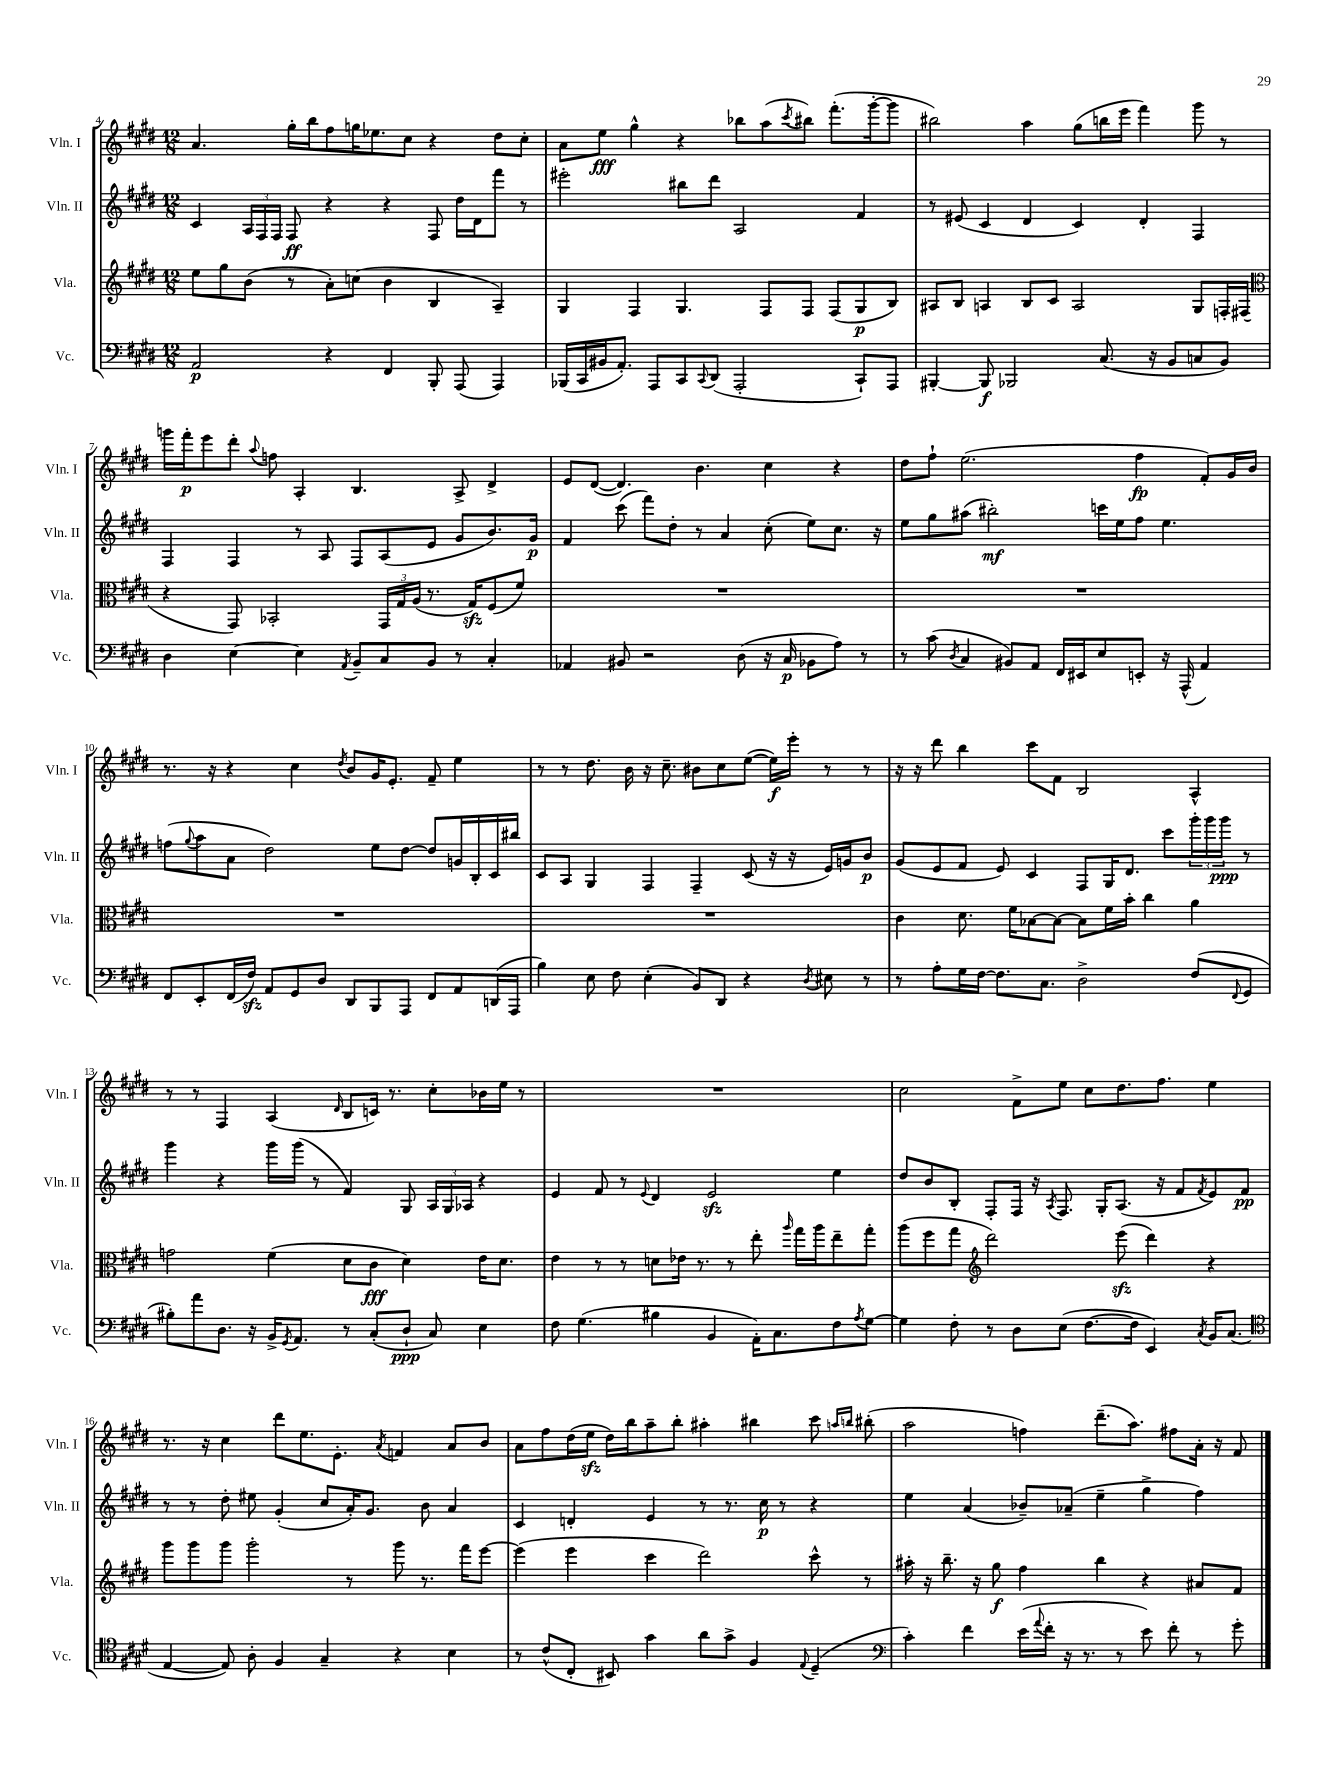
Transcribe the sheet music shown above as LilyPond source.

<<
\new StaffGroup <<
\new Staff = "s0" \with { instrumentName = "Vln. I" shortInstrumentName = "Vln. I" } {
    \clef treble \key e \major \numericTimeSignature \time 12/8
    a'4. gis''16-. b''16 fis''8 g''16 ees''8. cis''8 r4 dis''8 cis''8-. |
    a'8 e''8\fff gis''4-^ r4 bes''8 a''8( \acciaccatura { cis'''8 } bis''8) fis'''8.-.( gis'''16~-. gis'''8 |
    bis''2) a''4 gis''8( b''16 e'''16 fis'''4) gis'''8 r8 |
    g'''16 fis'''16-.\p e'''8 dis'''8-. \appoggiatura { a''8 } f''8 a4-. b4. a8-> dis'4-> |
    e'8 dis'8~( dis'4.) b'4. cis''4 r4 |
    dis''8 fis''8-! e''2.( fis''4\fp fis'8-.) gis'16 b'16 |
    r8. r16 r4 cis''4 \acciaccatura { dis''8 } b'8 gis'16 e'8.-. fis'8-- e''4 |
    r8 r8 dis''8. b'16 r16 cis''8.-- bis'8 cis''8 e''8~( e''16\f) e'''16-. r8 r8 |
    r16 r16 dis'''8 b''4 cis'''8 fis'8 b2 a4-^ |
    r8 r8 fis4 a4( \grace { dis'16 } b8 c'16) r8. cis''8-. bes'16 e''16 r8 |
    R1. |
    cis''2 fis'8-> e''8 cis''8 dis''8. fis''8. e''4 |
    r8. r16 cis''4 dis'''8 e''8. e'8.-. \acciaccatura { a'8 } f'4 a'8 b'8 |
    a'8 fis''8 dis''16( e''16\sfz dis''16) b''16 a''8-- b''8-. ais''4-. bis''4 cis'''8 \grace { a''16 b''16 } bis''8-.( |
    a''2 f''4) dis'''8.--( a''8.) fis''8 a'16-. r16 fis'8 \bar "|." |
}
\new Staff = "s1" \with { instrumentName = "Vln. II" shortInstrumentName = "Vln. II" } {
    \clef treble \key e \major \numericTimeSignature \time 12/8
    cis'4 \tuplet 3/2 { a16 fis16 fis16 } fis8\ff r4 r4 fis8 dis''16 dis'16 fis'''8 r8 |
    eis'''2-. bis''8 dis'''8 a2 fis'4 |
    r8 eis'8( cis'4 dis'4 cis'4) dis'4-. fis4 |
    fis4 fis4 r8 a8 fis8 a8( e'8 gis'8 b'8.) gis'16\p |
    fis'4 cis'''8( fis'''8) dis''8-. r8 a'4 cis''8-.( e''8) cis''8. r16 |
    e''8 gis''8 ais''8( bis''2-.\mf) c'''16 e''16 fis''8 e''4. |
    f''8( \appoggiatura { gis''8 } a''8 a'8 dis''2) e''8 dis''8~ dis''8 g'16 b16-. cis'16 bis''16 |
    cis'8 a8 gis4 fis4 fis4-- cis'8( r16 r16 e'16) g'16 b'8\p |
    gis'8( e'8 fis'8 e'8) cis'4 fis8 gis16 dis'8. cis'''8 \tuplet 3/2 { gis'''16-. gis'''16 gis'''16\ppp } r8 |
    gis'''4 r4 gis'''16 gis'''16( r8 fis'4) gis8 \tuplet 3/2 { a16 gis16 aes16 } r4 |
    e'4 fis'8 r8 \appoggiatura { e'8 } dis'4 e'2\sfz e''4 |
    dis''8 b'8 b8-. fis8-. fis16 r16 \acciaccatura { a8 } fis8. gis16-. a8.( r16 fis'8 \acciaccatura { fis'8 } e'8) fis'8\pp |
    r8 r8 dis''8-. eis''8 gis'4-.( cis''8 a'16-.) gis'8. b'8 a'4 |
    cis'4 d'4-. e'4 r8 r8. cis''16\p r8 r4 |
    e''4 a'4( bes'8--) aes'8--( e''4-- gis''4-> fis''4) \bar "|." |
}
\new Staff = "s2" \with { instrumentName = "Vla." shortInstrumentName = "Vla." } {
    \clef treble \key e \major \numericTimeSignature \time 12/8
    e''8 gis''8 b'8( r8 a'8-.) c''8( b'4 b4 a4--) |
    gis4 fis4 gis4. fis8 fis8 fis8( gis8\p b8) |
    ais8 b8 a4 b8 cis'8 a2 gis8 f16-. fis16( |
    \clef alto r4 gis,8) bes,2-. \tuplet 3/2 { gis,16 gis16 a16( } r8. gis16\sfz) fis8( fis'8) |
    R1. |
    R1. |
    R1. |
    R1. |
    cis'4 dis'8. fis'16 bes8~ bes8~ bes8 fis'16 b'16-. cis''4 a'4 |
    g'2 fis'4( dis'8 cis'8\fff dis'4) e'16 dis'8. |
    e'4 r8 r8 d'8 ees'16 r8. r8 e''8-. \grace { a''16 } gis''16 a''16 e''8-- gis''8-. |
    a''8( fis''8 gis''8 \clef treble dis'''2) e'''8\sfz( dis'''4) r4 |
    gis'''8 gis'''8 gis'''8 gis'''2-. r8 gis'''8 r8. fis'''16 e'''8~ |
    e'''4( e'''4 cis'''4 dis'''2) cis'''8-^ r8 |
    ais''16-. r16 b''8.-- r16 gis''8\f fis''4 b''4 r4 ais'8 fis'8 \bar "|." |
}
\new Staff = "s3" \with { instrumentName = "Vc." shortInstrumentName = "Vc." } {
    \clef bass \key e \major \numericTimeSignature \time 12/8
    a,2\p r4 fis,4 b,,8-. a,,8( a,,4) |
    bes,,16( cis,16 bis,16 a,8.-.) a,,8 cis,8 \appoggiatura { cis,8 } dis,8( a,,2-. cis,8-!) a,,8 |
    bis,,4~-. bis,,8\f bes,,2 cis8.( r16 b,8 c8 b,8) |
    dis4 e4~ e4 \acciaccatura { a,8 } b,8-- cis8 b,8 r8 cis4-. |
    aes,4 bis,8 r2 dis8( r16 cis16\p bes,8 a8) r8 |
    r8 cis'8( \acciaccatura { dis8 } cis4 bis,8) a,8 fis,16 eis,16 e8 e,8-. r16 a,,16-^( a,4) |
    fis,8 e,8-. fis,16( fis16\sfz) a,8 gis,8 dis8 dis,8 b,,8 a,,8 fis,8 a,8 d,16( a,,16 |
    b4) e8 fis8 e4-.( b,8) dis,8 r4 \acciaccatura { dis8 } eis8 r8 |
    r8 a8-. gis16 fis16~ fis8. cis8. dis2-> fis8( \appoggiatura { fis,8 } gis,8 |
    bis8-.) a'8 dis8. r16 b,16-> \acciaccatura { gis,8 } a,8. r8 cis8-.( dis8-!\ppp cis8) e4 |
    fis8 gis4.( bis4 b,4 a,16-.) cis8. fis8 \acciaccatura { a8 } gis8~ |
    gis4 fis8-. r8 dis8 e8( fis8.~ fis16 e,4) \acciaccatura { cis8 } b,16 cis8.( |
    \clef tenor e4~ e8) a8-. fis4 gis4-- r4 b4 |
    r8 cis'8-^( cis8-. bis,8) gis'4 a'8 gis'8-> fis4 \appoggiatura { e8 } dis4--( |
    \clef bass cis'4-.) fis'4 e'16( \appoggiatura { a'8 } fis'16-. r16 r8. r8 e'8) fis'8-. r8 gis'8-. \bar "|." |
}
>>
>>
\layout { \context { \Score currentBarNumber = #4 } }
